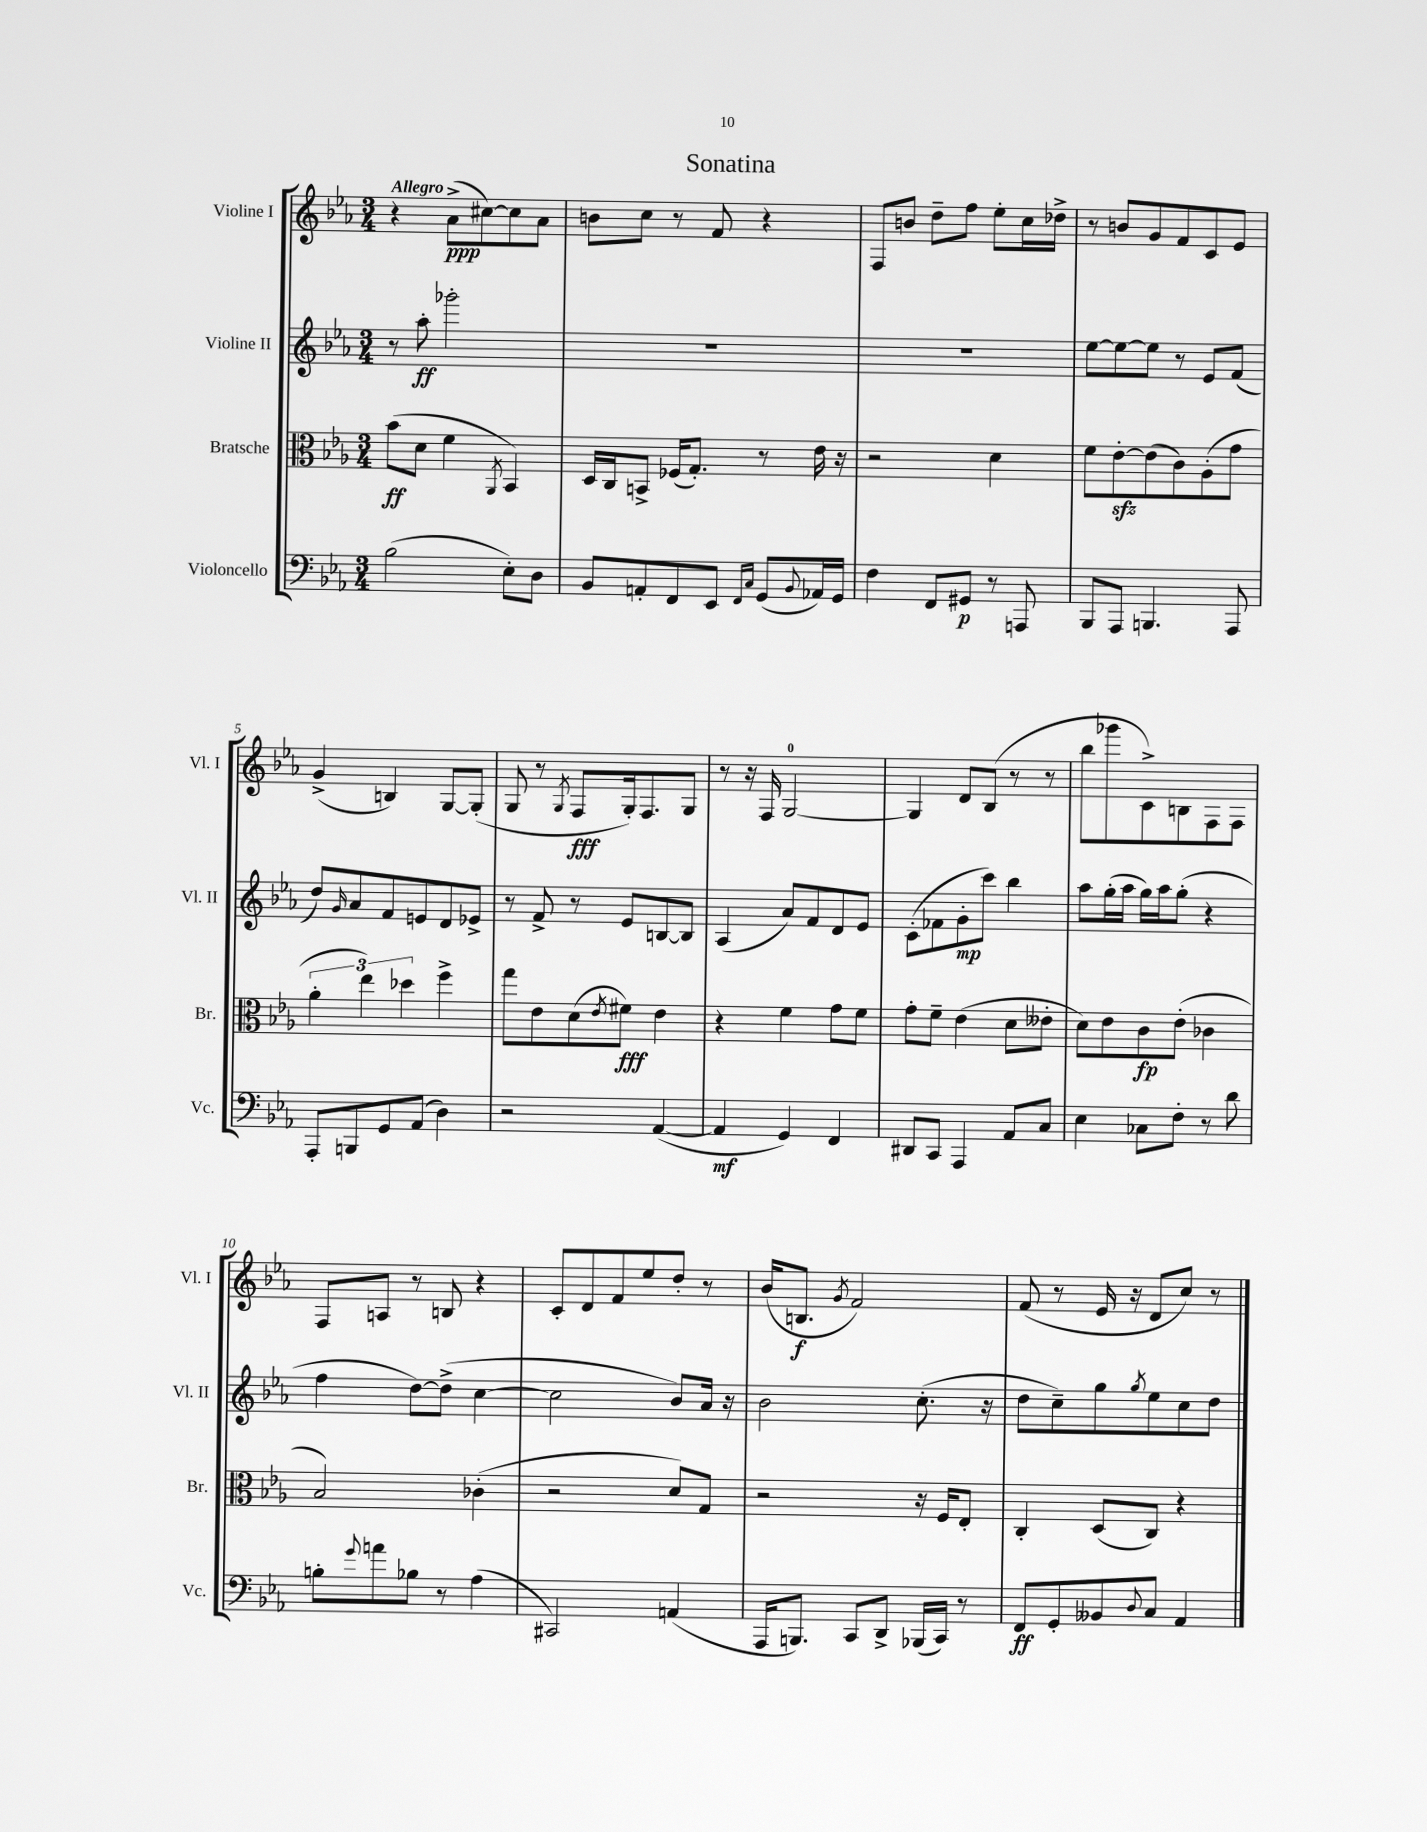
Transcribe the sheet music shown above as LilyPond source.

\header { title = "Sonatina" }
<<
\new StaffGroup <<
\new Staff = "s0" \with { instrumentName = "Violine I" shortInstrumentName = "Vl. I" } {
    \clef treble \key ees \major \numericTimeSignature \time 3/4 \tempo "Allegro"
    r4 aes'8->\ppp( cis''8~) cis''8 aes'8 |
    b'8 c''8 r8 f'8 r4 |
    f8 b'8 d''8-- f''8 ees''8-. c''16 des''16-> |
    r8 b'8 g'8 f'8 c'8 ees'8 |
    g'4->( b4) g8~ g8-.( |
    g8 r8 \acciaccatura { g8 } f8\fff g16-.) f8. g8 |
    r8 r16 f16 g2-0~ |
    g4 d'8 bes8( r8 r8 |
    bes''8 ges'''8 c'8->) b8 f8 f8 |
    f8 a8 r8 b8 r4 |
    c'8-. d'8 f'8 ees''8 d''8-. r8 |
    bes'16( b8.\f \acciaccatura { g'8 } f'2) |
    f'8( r8 ees'16 r16 d'8 c''8) r8 \bar "|." |
}
\new Staff = "s1" \with { instrumentName = "Violine II" shortInstrumentName = "Vl. II" } {
    \clef treble \key ees \major \numericTimeSignature \time 3/4
    r8 aes''8-.\ff ges'''2-. |
    R2. |
    R2. |
    ees''8~ ees''8~ ees''8 r8 ees'8 f'8( |
    d''8) \grace { g'16 } aes'8 f'8 e'8 d'8 ees'8-> |
    r8 f'8-> r8 ees'8 b8~ b8 |
    aes4( aes'8) f'8 d'8 ees'8 |
    c'8-.( fes'8 g'8-.\mp c'''8) bes''4 |
    aes''8 g''16-.( aes''16 g''16) aes''16 g''8-.( r4 |
    f''4 d''8~) d''8->( c''4~ |
    c''2 bes'8) aes'16 r16 |
    bes'2 c''8.-.( r16 |
    d''8 c''8--) g''8 \acciaccatura { g''8 } ees''8 c''8 d''8 \bar "|." |
}
\new Staff = "s2" \with { instrumentName = "Bratsche" shortInstrumentName = "Br." } {
    \clef alto \key ees \major \numericTimeSignature \time 3/4
    bes'8\ff( d'8 f'4 \acciaccatura { aes,8 } bes,4) |
    d16 c16 b,8-> fes16( g8.-.) r8 ees'16 r16 |
    r2 d'4 |
    f'8 ees'8~-.\sfz ees'8( c'8) aes8-.( g'8 |
    \tuplet 3/2 { aes'4-. ees''4) des''4 } f''4-> |
    g''8 ees'8 d'8( \acciaccatura { ees'8 } fis'8\fff) ees'4 |
    r4 f'4 g'8 f'8 |
    g'8-. f'8-- ees'4( d'8 eeses'8-. |
    d'8) ees'8 c'8\fp ees'8-.( ces'4 |
    bes2) ces'4-.( |
    r2 d'8) g8 |
    r2 r16 f16 ees8-. |
    c4-. d8( c8) r4 \bar "|." |
}
\new Staff = "s3" \with { instrumentName = "Violoncello" shortInstrumentName = "Vc." } {
    \clef bass \key ees \major \numericTimeSignature \time 3/4
    bes2( ees8-.) d8 |
    bes,8 a,8-. f,8 ees,8 \grace { f,16 c16 } g,8( \appoggiatura { bes,8 } aes,16) g,16 |
    f4 f,8 gis,8\p r8 a,,8 |
    bes,,8 aes,,8 b,,4. aes,,8 |
    aes,,8-. b,,8 g,8 aes,8( d4) |
    r2 aes,4~( |
    aes,4\mf g,4) f,4 |
    dis,8 c,8 aes,,4 aes,8 c8 |
    ees4 ces8 f8-. r8 d'8 |
    b8-. \appoggiatura { g'8 } a'8 bes8 r8 aes4( |
    cis,2) a,4( |
    aes,,16 b,,8.) c,8 d,8-> bes,,16( c,16) r8 |
    f,8\ff g,8-. beses,8 \appoggiatura { d8 } c8 aes,4 \bar "|." |
}
>>
>>
